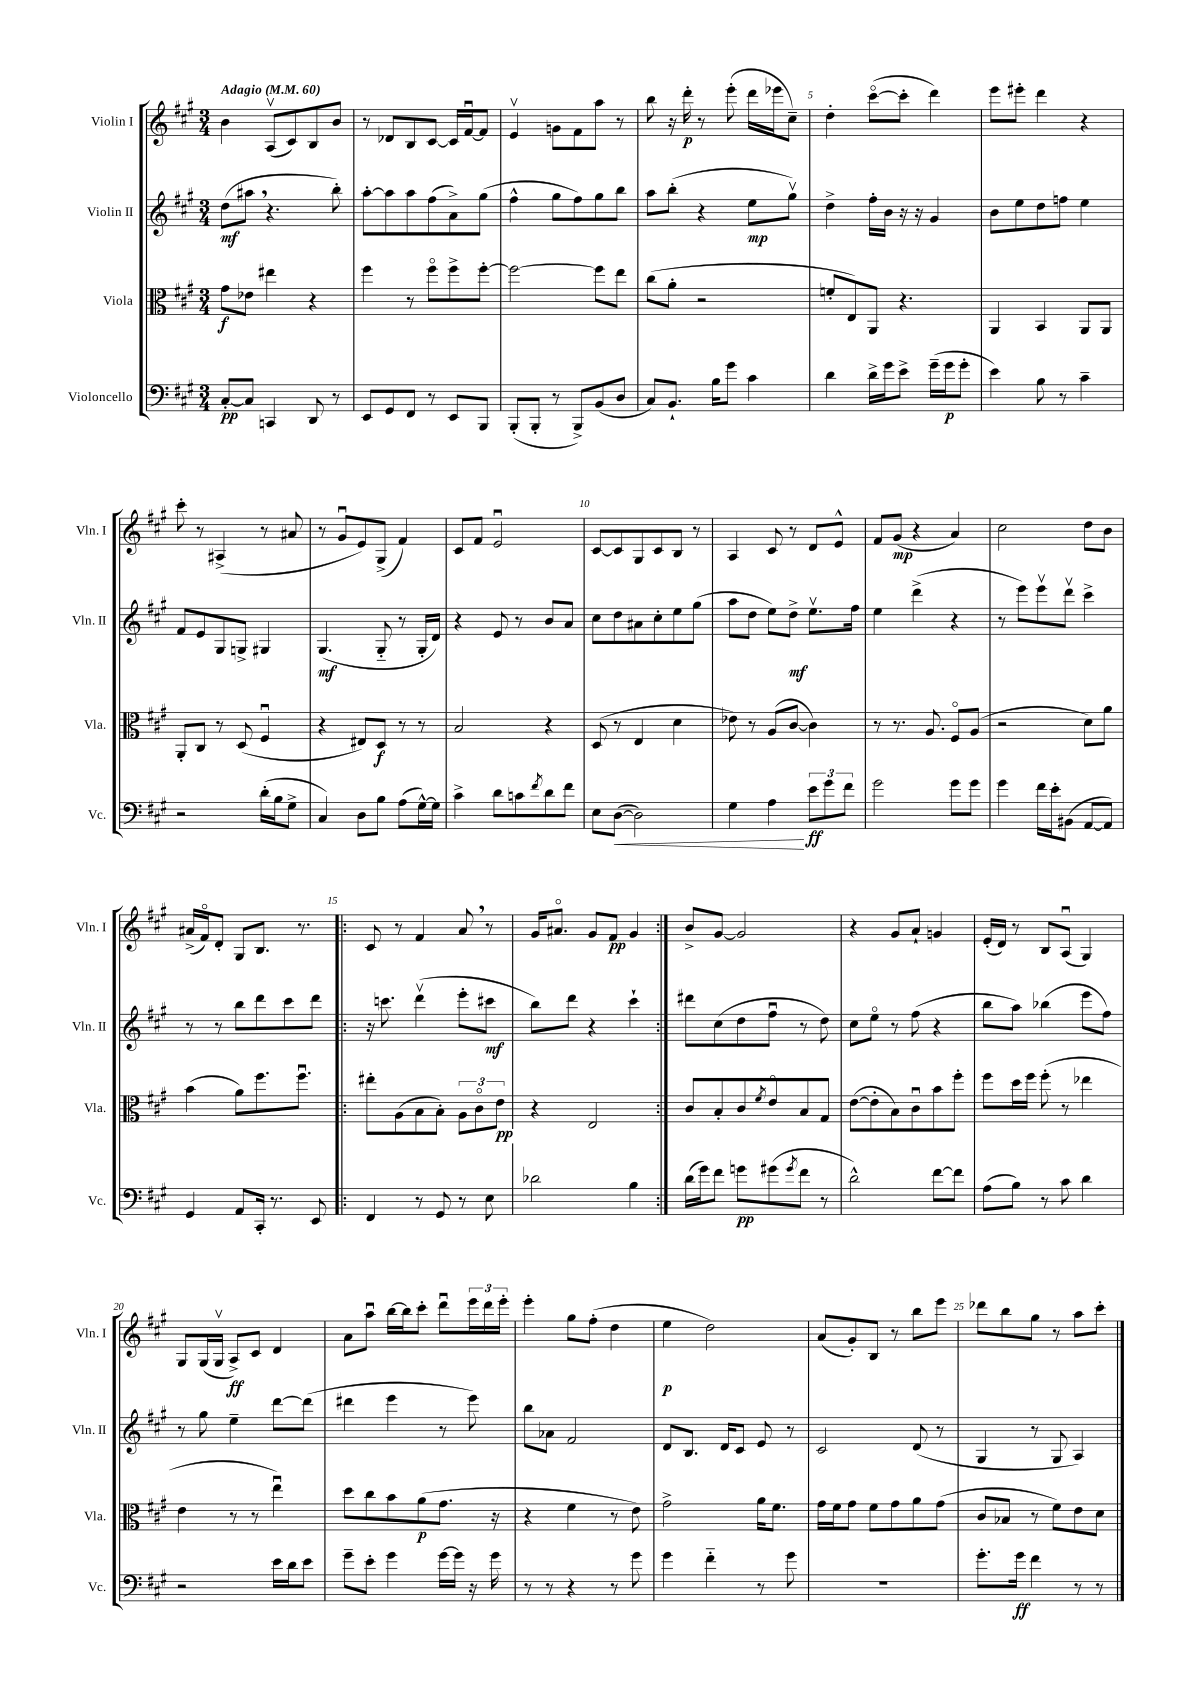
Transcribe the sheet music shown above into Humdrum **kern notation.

**kern	**kern	**kern	**kern
*staff4	*staff3	*staff2	*staff1
*clefF4	*clefC3	*clefG2	*clefG2
*k[f#c#g#]	*k[f#c#g#]	*k[f#c#g#]	*k[f#c#g#]
*M3/4	*M3/4	*M3/4	*M3/4
*MM60	*MM60	*MM60	*MM60
[8C#'/L	8g#\L	(8dd\L	4b\
8C#/]J	8e-\J	8aa#\J	.
4CC/	4ee#\	4.r	(8Av/L
.	.	.	8c#/)
8DD/	4r	.	8B/
8r	.	8bb'\)	8b/J
=	=	=	=
8EE/L	4ff#\	[8aa'\L	8r
8GG#/	.	8aa\]	8d-/L
8FF#/J	8r	8aa\	8B/
8r	8ff#o\L	(8ff#\	[8c#/J
8EE/L	8ff#^\	8a^\)	16c#/]LL
.	.	.	[16f#u/J
8BBB/J	[8ff#'\J	(8gg#\J	8f#/]J
=	=	=	=
(8BBB'/L	2ff#\_	4ff#^^\	4ev/
8BBB'/J	.	.	.
8r	.	8gg#\L	8g\L
8BBB^/L)	.	8ff#\)	8f#\
(8BB/	8ff#\]L	8gg#\	8aa\J
8D/J	8ee\J	8bb\J	8r
=	=	=	=
8C#/L)	(8cc#\L	8aa\L	8bb\
8.BB`/J	8a'\J	(8bb'\J	16r
.	.	.	16ddd'\
.	2r	4r	8r
16B\LK	.	.	.
8g#\J	.	.	(8eee'\
4c#\	.	8ee\L	16ddd\LL
.	.	.	16eee-\J
.	.	8gg#v\J)	8cc#~\J)
=	=	=	=
4d\	8f'/L	4dd^\	4dd'\
.	8E/)	.	.
16d^\LL	8AA/J	16ff#'\LL	([8ccc#o\L
16g#\J	.	16b\JJ	.
8e^\J	4.r	16r	8ccc#'\]J
.	.	16r	.
(16g#~\LL	.	4g#/	4ddd\)
16g#\J	.	.	.
8g#'\J	.	.	.
=	=	=	=
4e\)	4AA/	8b\L	8eee\L
.	.	8ee\	8eee#'\J
8B\	4BB/	8dd\	4ddd\
8r	.	8ff\J	.
4c#~\	8AA/L	4ee\	4r
.	8AA/J	.	.
=	=	=	=
2r	8AA'/L	8f#/L	8ccc#'\
.	8C#/J	8e/	8r
.	8r	8G#/	(4A#^/
.	(8D/	8G^/J	.
(16d'\LL	4F#u/	4G#/	8r
16B\J	.	.	.
8G#^\J	.	.	8a#/
=	=	=	=
4C#/)	4r	(4.G#/	8r
.	.	.	8g#u/L
8D\L	8E#/L)	.	8e/)
8B\J	8D/J	8G#'~/	(8G#^/J
(8A\L	8r	8r	4f#/)
[16G#^^\L)	8r	16G#'/LL	.
16G#\]JJ	.	16d/JJ)	.
=	=	=	=
4c#^\	2B/	4r	8c#/L
.	.	.	8f#/J
8d\L	.	8e/	2eu/
8c\	.	8r	.
8qf#/	.	.	.
8d\	4r	8b/L	.
8f#\J	.	8a/J	.
=	=	=	=
8E\L	(8D/	8cc#\L	[8c#/L
([8D\J	8r	8dd\	8c#/]
2D\])	4E/	8a#\	8G#/
.	.	8cc#'\	8c#/
.	4d\	8ee\	8B/J
.	.	(8gg#\J	8r
=	=	=	=
4G#\	8e-\)	8aa\L	4A/
.	8r	8dd\J	.
4A\	(8A/L	8ee\L)	8c#/
.	[8c#/J	8dd^\J	8r
12e\L	4c#\])	8.eev\L	8d/L
12g#\	.	.	.
.	.	.	8e^^/J
12f#\J	.	.	.
.	.	16ff#\Jk	.
=	=	=	=
2g#\	8r	4ee\	8f#/L
.	8.r	.	(8g#/J
.	.	(4ddd^\	4r
.	8.A/	.	.
8g#\L	8F#o/L	4r	4a/)
8g#\J	(8A/J	.	.
=	=	=	=
4g#\	2r	8r	2cc#\
.	.	8eee\L)	.
16f#\LL	.	8eeev\	.
16e'\J	.	.	.
(8BB#\J	.	8dddv\J	.
[8AA/L	8d\L)	4ccc#^\	8dd\L
8AA/]J)	8a\J	.	8b\J
=	=	=	=
4GG#/	(4b\	8r	(16a#^/LL
.	.	.	16f#o/J)
.	.	8r	8d'/J
8AA/L	8a\L)	8bb\L	8G#/L
16CC#'/Jk	8.ff#\	8ddd\	8.B/J
8.r	.	.	.
.	.	8ccc#\	.
.	8.ff#u\J	.	8.r
8EE/	.	8ddd\J	.
=!|:	=!|:	=!|:	=!|:
4FF#/	8ee#'\L	16r	8c#/
.	.	8.ccc\	.
.	(8A\	.	8r
8r	8B\	(4dddv\	4f#/
8GG#/	8B'\J)	.	.
8r	12A\L	8eee'\L	8a/
.	12c#o\	.	.
8E\	.	8ccc#\J	8r
.	12e\J	.	.
=	=	=	=
2d-\	4r	8bb\L)	16g#/LK
.	.	.	8.a#o/J
.	.	8ddd\J	.
.	2E/	4r	8g#/L
.	.	.	8f#/J
4B\	.	4ccc#`\	4g#/
=:|!	=:|!	=:|!	=:|!
(16d\LL	8c#/L	8ddd#\L	8b^/L
16g#\J)	.	.	.
8f#\J	8B'/	(8cc#\	[8g#/J
8g\L	8c#/	8dd\	2g#/]
.	8qf#/	.	.
(8g#\	8eo/	8ff#u\J	.
8qg#/	.	.	.
8f#\J	8B/	8r	.
8r	8G#/J	8dd\)	.
=	=	=	=
2d^^\)	([8e\L	8cc#\L	4r
.	8e'\]	8eeo\J	.
.	8B\)	8r	8g#/L
.	8c#u\	(8ff#\	8a`/J
[8f#\L	8b\	4r	4g/
8f#\]J	8ff#'\J	.	.
=	=	=	=
(8A\L	8ff#\L	8bb\L	(16e'/LL
.	.	.	16d/JJ)
8B\J)	16dd\L	8aa\J)	8r
.	16ff#\JJ	.	.
8r	(8ff#'\	(4bb-\	8B/L
8c#\	8r	.	(8Au/J
4d\	4ee-\	8eee\L	4G#/)
.	.	8ff#\J)	.
=	=	=	=
2r	4e\	8r	8G#/L
.	.	8gg#\	(16G#/L
.	.	.	16G#v/JJ
.	8r	4ee~\	8A^/L)
.	8r	.	8c#/J
16e\LL	4eeu\)	[8ddd\L	4d/
16d\J	.	.	.
8e\J	.	(8ddd\]J	.
=	=	=	=
8g#~\L	8dd\L	4ddd#\	8a\L
8e'\J	8cc#\	.	8aau\J
4g#\	8b\	4eee\	[16bb\LL
.	.	.	16bb\]J
.	(8a\	.	8ccc#'\J
[16g#\LL	8.g#\J	8r	8dddu\L
16g#\]JJ	.	.	.
16r	.	8eee\)	24eee\L
.	.	.	24ddd\
16g#\	16r	.	.
.	.	.	24eee'\JJ
=	=	=	=
8r	4r	8bb\L	4eee'\
8r	.	8a-\J	.
4r	4f#\	2f#/	8gg#\L
.	.	.	(8ff#'\J
8r	8r	.	4dd\
8g#\	8e\)	.	.
=	=	=	=
4g#\	2g#^\	8d/L	4ee\
.	.	8.B/J	.
4f#'~\	.	.	2dd\)
.	.	16d/LK	.
.	.	8c#/J	.
8r	16a\LK	8e/	.
.	8.f#\J	.	.
8g#\	.	8r	.
=	=	=	=
2.r	16g#\LL	2c#/	(8a/L
.	16f#\J	.	.
.	8g#\J	.	8g#'/)
.	8f#\L	.	8B/J
.	8g#\	.	8r
.	8a\	(8d/	8bb\L
.	(8g#\J	8r	8eee\J
=	=	=	=
8.g#'\L	8c#/L	4G#/	8ddd-\L
.	8B-/J	.	8bb\
16g#\Jk	.	.	.
4f#\	8r	8r	8gg#\J
.	8f#\L)	8G#/	8r
8r	8e\	4A/)	8aa\L
8r	8d\J	.	8ccc#'\J
==	==	==	==
*-	*-	*-	*-
